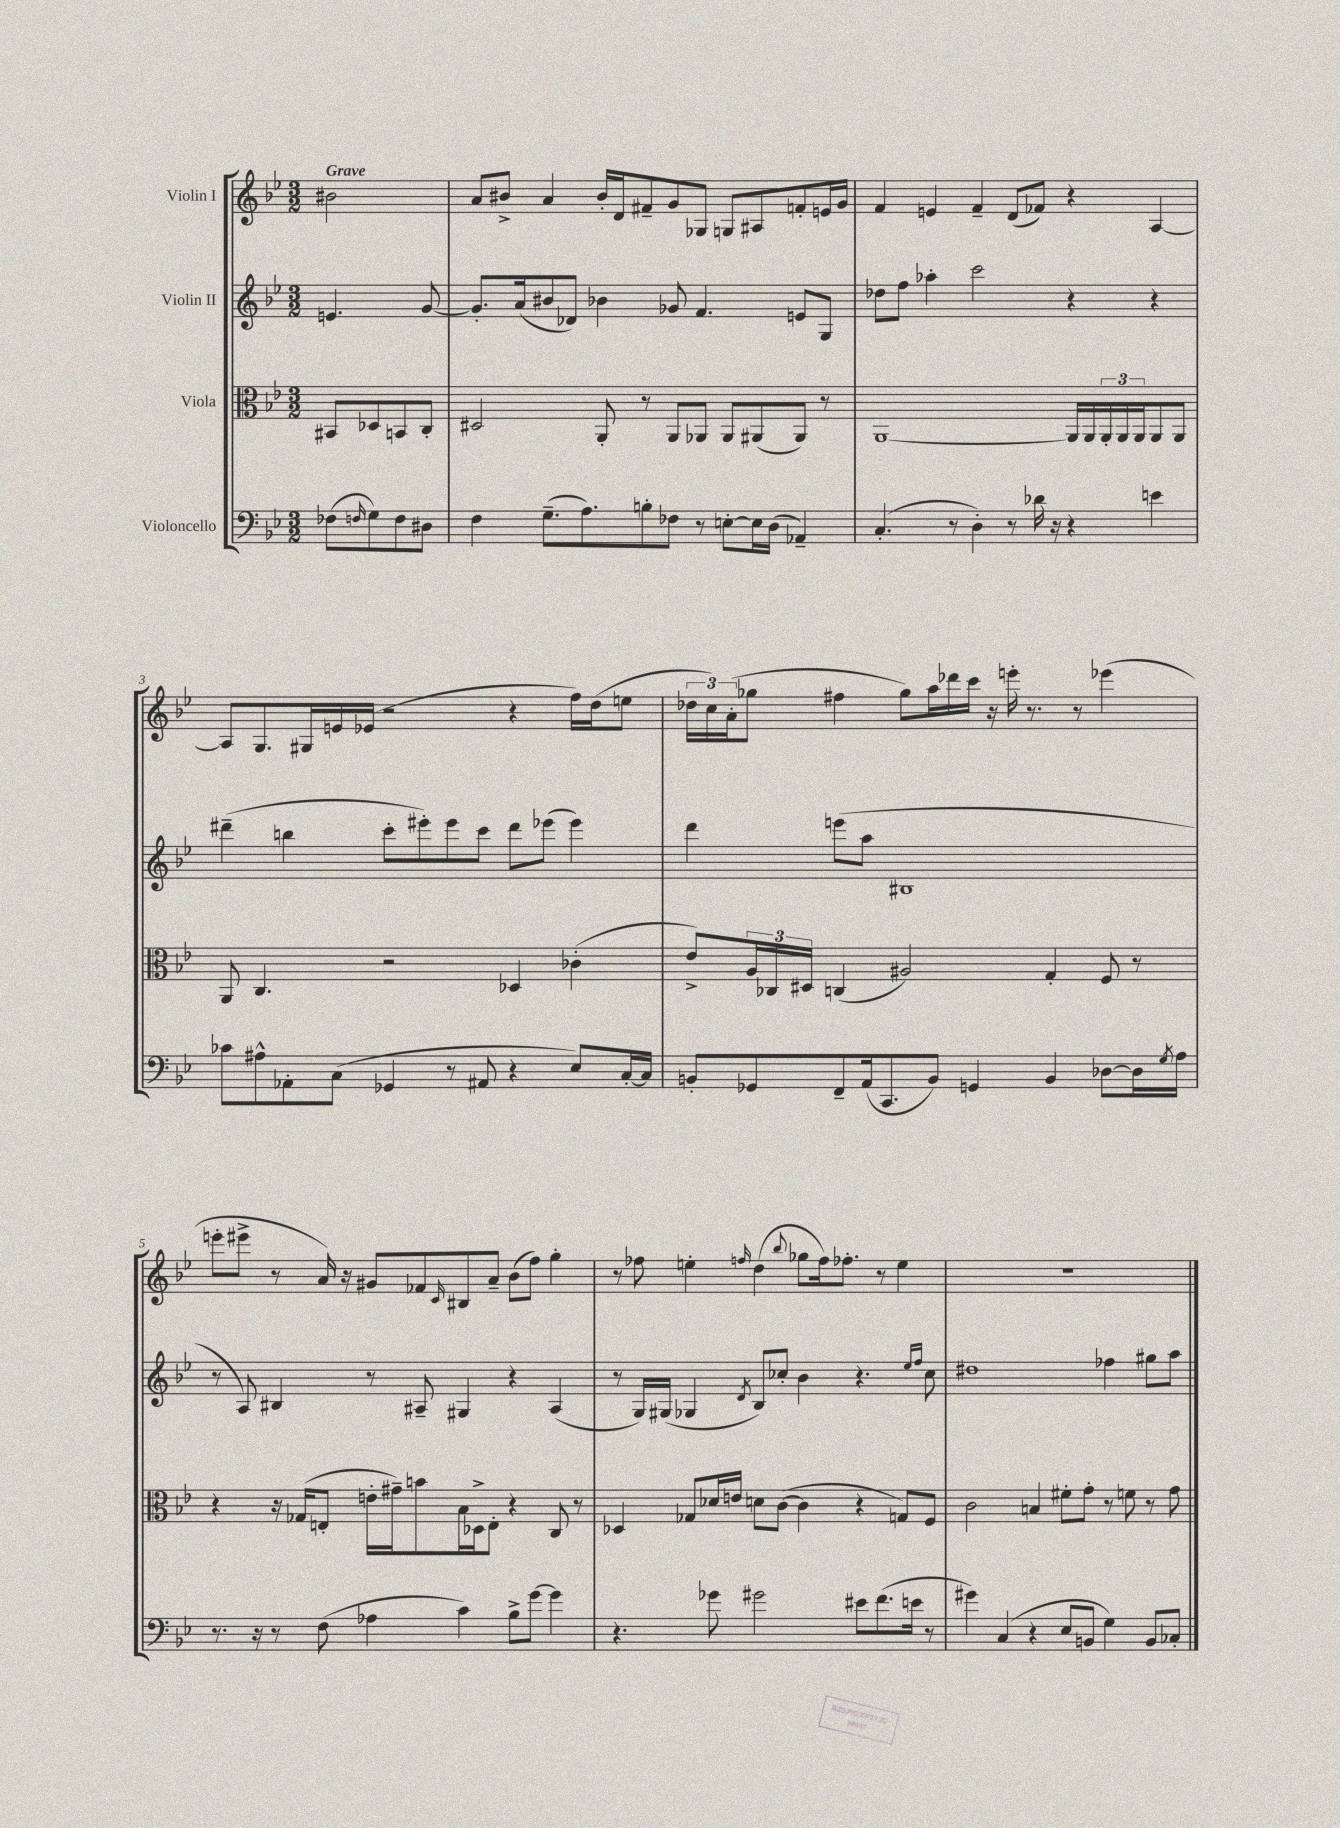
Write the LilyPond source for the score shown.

<<
\new StaffGroup <<
\new Staff = "s0" \with { instrumentName = "Violin I" } {
    \clef treble \key bes \major \numericTimeSignature \time 3/2 \partial 2 \tempo "Grave"
    bis'2 |
    a'8 bis'8-> a'4 bis'16-. d'16 fis'8-- g'8 ges8 g8 ais8 f'8-. e'16 g'16 |
    f'4 e'4 f'4-- d'8( fes'8) r4 a4~ |
    a8 g8. gis16 e'16 ees'16( r2 r4 f''16) d''16( e''8 |
    \tuplet 3/2 { des''16 c''16) a'16-.( } ges''8 fis''4 ges''8) a''16 des'''16 c'''16 r16 e'''16-. r8. r8 ees'''4( |
    e'''8-. eis'''8-> r8 a'16) r16 gis'8 fes'8 \grace { c'16 } bis8 a'8-- bes'8( f''8) g''4-. |
    r8 fes''8 e''4-. \grace { f''16 } d''4( \appoggiatura { bes''8 } ges''8 f''16) fes''8.-. r8 e''4 |
    R1. \bar "|." |
}
\new Staff = "s1" \with { instrumentName = "Violin II" } {
    \clef treble \key bes \major \numericTimeSignature \time 3/2 \partial 2
    e'4. g'8~ |
    g'8.-. a'16( bis'8 des'8) bes'4 ges'8 f'4. e'8 g8 |
    des''8 f''8 aes''4-. c'''2 r4 r4 |
    dis'''4--( b''4 c'''8-. eis'''8-.) eis'''8 c'''8 dis'''8 ees'''8( ees'''4) |
    d'''4 e'''8( a''8 bis1 |
    r8 a8) bis4 r8 ais8-- gis4 r4 ais4( |
    r8 g16) gis16( ges4 \acciaccatura { d'8 } bes8) ces''8-. bes'4 r4. \grace { ees''16 f''16 } ces''8 |
    dis''1 fes''4 gis''8 a''8 \bar "|." |
}
\new Staff = "s2" \with { instrumentName = "Viola" } {
    \clef alto \key bes \major \numericTimeSignature \time 3/2 \partial 2
    bis,8 des8 b,8 c8-. |
    dis2 a,8-. r8 a,8 aes,8 aes,8 ais,8( ais,8) r8 |
    a,1~ a,16 a,16 \tuplet 3/2 { a,16-. a,16 a,16 } a,8 a,8 |
    a,8 c4. r2 des4 ces'4-.( |
    ees'8->) \tuplet 3/2 { a16 ces16 dis16 } c4( ais2) g4-. f8 r8 |
    r4 r16 ges16( e8-. e'16-. gis'16--) b'8 bes16 des16-> e8-. r4 c8 r8 |
    des4 ges8 des'16 e'16 d'8 c'8~( c'4 r4 g8) f8 |
    c'2 b4 fis'8-. g'8-. r8 f'8 r8 g'8 \bar "|." |
}
\new Staff = "s3" \with { instrumentName = "Violoncello" } {
    \clef bass \key bes \major \numericTimeSignature \time 3/2 \partial 2
    fes8( \grace { f16 } g8) f8 dis8 |
    f4 g8.--( a8.) b8-. fes8 r8 e8~-. e16 d16( aes,4--) |
    c4.-.( r8 d4-.) r8 des'16 r16 r4 e'4 |
    ces'8 ais8-^ aes,8-. c8( ges,4 r8 ais,8 r4 ees8) c16~-. c16 |
    b,8-. ges,8 f,8-- a,16( c,8. b,8) g,4 b,4 des8~ des16 \acciaccatura { g8 } a16 |
    r8. r16 r8 f8( aes4 c'4) bes8-> g'8~ g'4 |
    r4. ges'8 gis'2 eis'8 f'8.( e'16 r8 |
    gis'4) c4( r4 ees8 b,8 g4) b,8 ces8-. \bar "|." |
}
>>
>>
